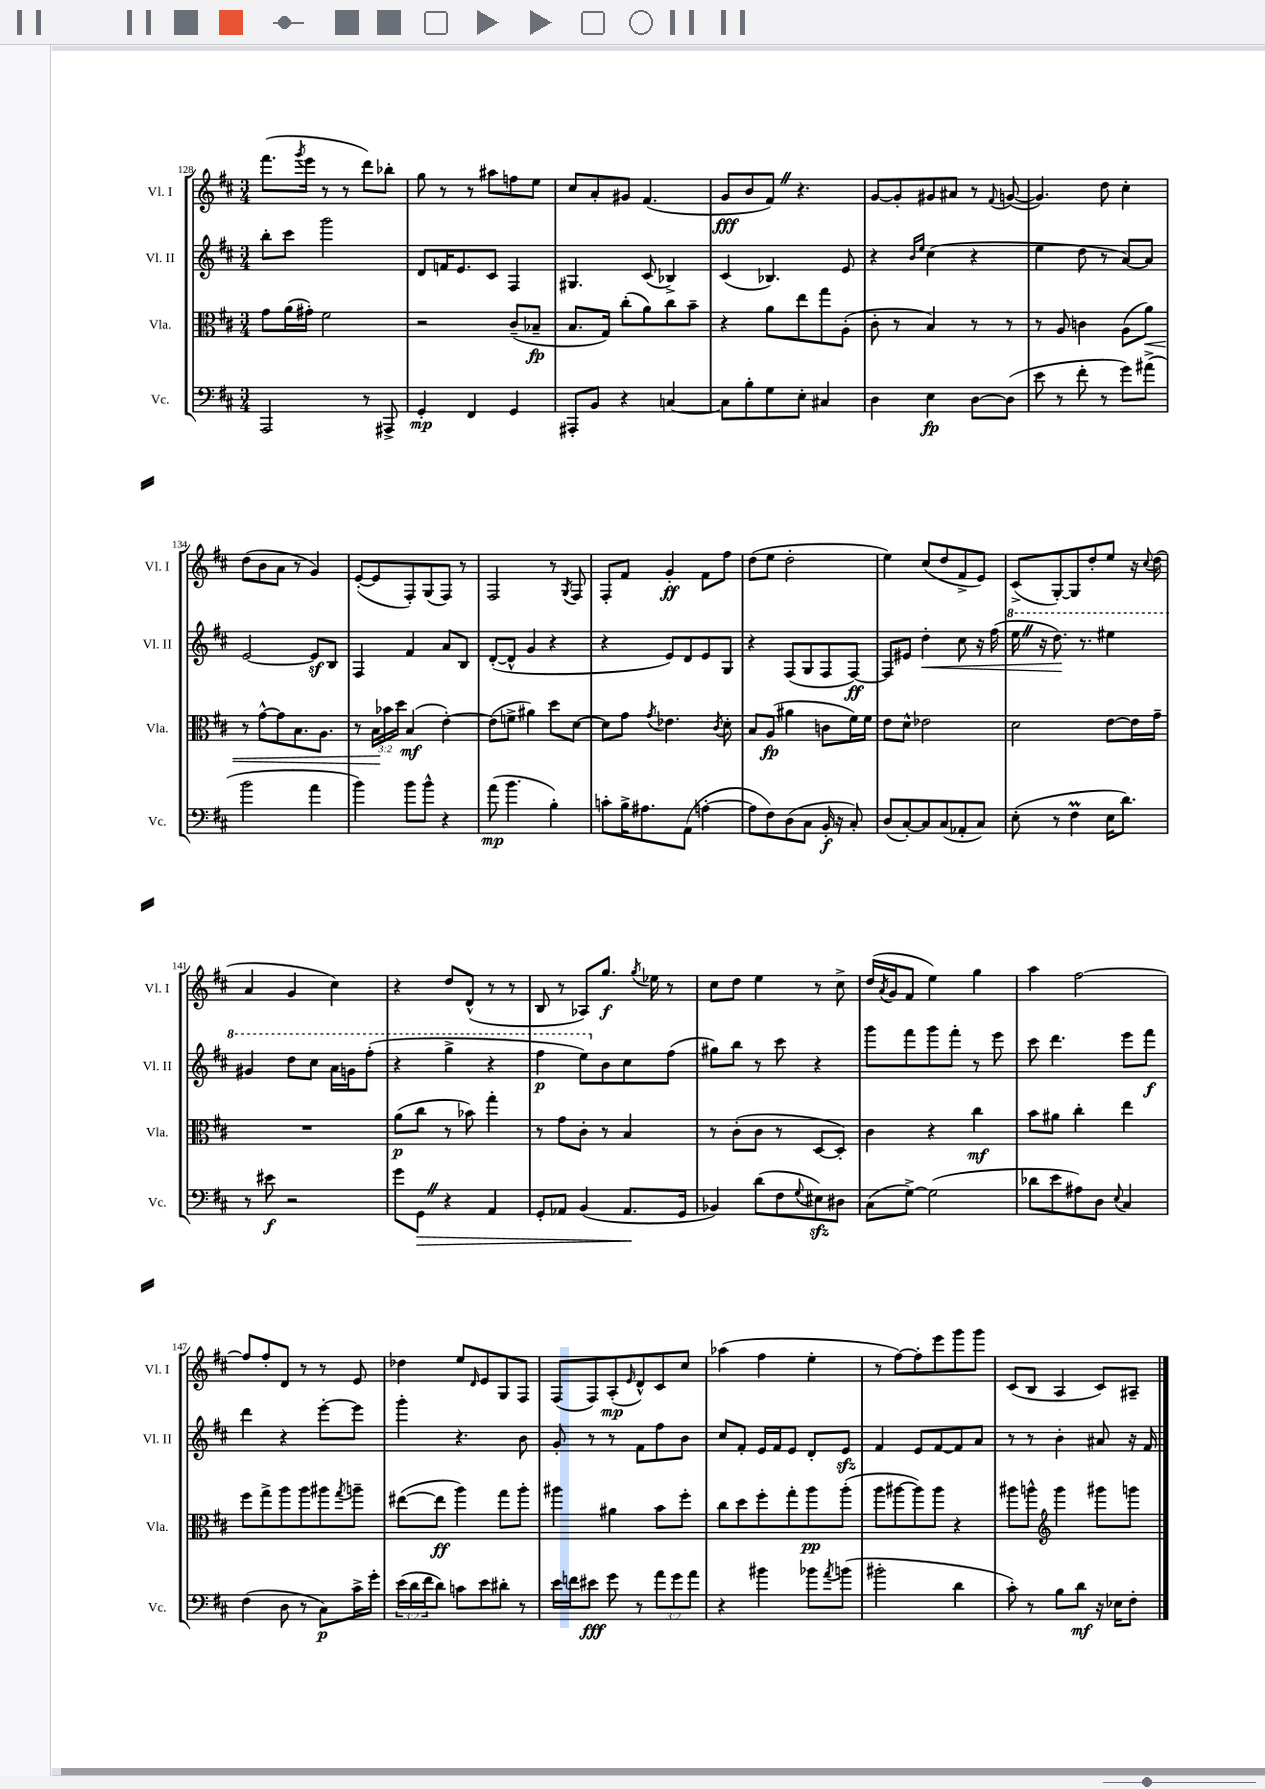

**kern	**dynam	**kern	**dynam	**kern	**dynam	**kern	**dynam
*part4	*part4	*part3	*part3	*part2	*part2	*part1	*part1
*staff4	*staff4	*staff3	*staff3	*staff2	*staff2	*staff1	*staff1
*I"Vc.	*	*I"Vla.	*	*I"Vl. II	*	*I"Vl. I	*
*I'Vc.	*	*I'Vla.	*	*I'Vl. II	*	*I'Vl. I	*
*clefF4	*	*clefC3	*	*clefG2	*	*clefG2	*
*k[f#c#]	*	*k[f#c#]	*	*k[f#c#]	*	*k[f#c#]	*
*M3/4	*	*M3/4	*	*M3/4	*	*M3/4	*
=128	=128	=128	=128	=128	=128	=128	=128
2AAA/	.	8g\L	.	8bb'\L	.	(8.fff#\L	.
.	.	(16a\L	.	8ccc#\J	.	.	.
.	.	.	.	.	.	8qggg/	.
.	.	16g#X'\JJ)	.	.	.	16eee\Jk	.
.	.	2f#\	.	2ggg\	.	8r	.
.	.	.	.	.	.	8r	.
8r	.	.	.	.	.	8ddd\L)	.
8AAA#X^/	.	.	.	.	.	8bb-X'\J	.
=129	=129	=129	=129	=129	=129	=129	=129
4GG'/	mp	2r	.	8d/L	.	8gg\	.
.	.	.	.	16fn/K	.	8r	.
.	.	.	.	8.e/	.	.	.
4FF#/	.	.	.	.	.	8r	.
.	.	.	.	8c#/J	.	8aa#X\L	.
4GG/	.	(8c#~/L	.	4F#/	.	8ffn\	.
.	.	8B-X~/J	fp	.	.	8ee\J	.
=130	=130	=130	=130	=130	=130	=130	=130
8AAA#X'/L	.	8.B/L	.	4.G#X/	.	8cc#/L	.
8BB/J	.	.	.	.	.	8a'/	.
.	.	16G/Jk)	.	.	.	.	.
4r	.	(8cc#'\L	.	.	.	8g#X/J	.
.	.	8a\)	.	(8c#/	.	(4.f#/	.
[4Cn/	.	8cc#\	.	4B-X^/)	.	.	.
.	.	8b~\J	.	.	.	.	.
=131	=131	=131	=131	=131	=131	=131	=131
8C\L]	.	4r	.	(4c#/	.	8g/L	fff
8B'\	.	.	.	.	.	8b/	.
8G\	.	8a\L	.	4.B-X/)	.	8f#Z/J)	.
8E'\J	.	8ee\	.	.	.	4.r	.
4C#X/	.	8gg\	.	.	.	.	.
.	.	(8A'\J	.	8e/	.	.	.
=132	=132	=132	=132	=132	=132	=132	=132
4D\	.	8c#'\	.	4r	.	[8g/L	.
.	.	8r	.	.	.	8g'/]	.
.	.	.	.	16qqb/LL	.	.	.
.	.	.	.	16qqee/JJ	.	.	.
4E\	fp	4B/)	.	(4cc#\	.	8g#X/	.
.	.	.	.	.	.	8a#X/J	.
[8D\L	.	8r	.	4r	.	8r	.
.	.	.	.	.	.	8qqf#/	.
(8D\J]	.	8r	.	.	.	([8gn/	.
=133	=133	=133	=133	=133	=133	=133	=133
8e\	.	8r	.	4ee\	.	4.g/])	.
8r	.	8A/	.	.	.	.	.
8f#'\	.	4cn\	.	8dd\	.	.	.
8r	.	.	.	8r	.	8dd\	.
8g\L)	.	(8A\L	.	[8a/L)	.	4cc#'\	.
!	!	!	!LO:HP:b	!	!	!	!
(8a#X^\J	.	8a\J)	<	8a/J]	.	.	.
!!LO:LB:g=z
=134	=134	=134	=134	=134	=134	=134	=134
2b\	.	8r	.	[2e/	.	(8dd\L	.
.	.	[8g^^\L	.	.	.	8b\	.
.	.	8g\]	.	.	.	8a\J	.
.	.	8.B\	.	.	.	8r	.
4a\	.	.	.	8ez/L]	.	4g/)	.
.	.	8.A\J	.	.	.	.	.
.	.	.	.	8B/J	.	.	.
=135	=135	=135	=135	=135	=135	=135	=135
4b\)	.	8r	.	4F#/	.	([8e'/L	.
.	.	24B\LL	.	.	.	8e/]	.
.	.	24b-X\	[	.	.	.	.
.	.	24dd\JJ	.	.	.	.	.
8b\L	.	(4B/	mf	4f#/	.	8F#'/)	.
8b^^\J	.	.	.	.	.	(8G/	.
4r	.	[4e'\)	.	8a/L	.	8F#/J)	.
.	.	.	.	8B/J	.	8r	.
=136	=136	=136	=136	=136	=136	=136	=136
(8a\	mp	(8e\L]	.	([8d'/L	.	2F#/	.
4.b\	.	8fn^\J	.	8d^^/J]	.	.	.
.	.	4a#X\)	.	4g/	.	.	.
4B'\)	.	8dd\L	.	4r	.	8r	.
.	.	.	.	.	.	8qG/	.
.	.	[8d\J	.	.	.	8F#/	.
=137	=137	=137	=137	=137	=137	=137	=137
8cn'\L	.	8d\L]	.	4r	.	8F#'/L	.
16B^\K	.	8g\J	.	.	.	8f#/J	.
8.A#X\	.	.	.	.	.	.	.
.	.	8qg/	.	.	.	.	.
.	.	4.e-X\	.	8e/L)	.	4g'/	ff
(8AA\J	.	.	.	8d/	.	.	.
[4An'\	.	.	.	8e/	.	8f#\L	.
.	.	8qc#/	.	.	.	.	.
.	.	8d'\	.	8G/J	.	8ff#\J	.
=138	=138	=138	=138	=138	=138	=138	=138
8A\L]	.	8B/L	.	4r	.	(8dd\L	.
8F#\)	.	(8A/J	fp	.	.	8ee\J	.
(8D\	.	4a#X\	.	(8F#/L	.	2dd'\	.
8C#\J	.	.	.	8G/	.	.	.
16BB'/	f	8cn\L	.	8F#/	.	.	.
16r	.	.	.	.	.	.	.
8C#'/)	.	16f#\L)	.	[8F#/J)	ff	.	.
.	.	16f#\JJ	.	.	.	.	.
=139	=139	=139	=139	=139	=139	=139	=139
(8D/L	.	8e\L	.	8F#/L]	.	4ee\)	.
[8C#'/)	.	8d^^\J	.	8e#X/J	.	.	.
!	!	!	!	!	!LO:HP:b	!	!
8C#/]	.	2e-X\	.	4dd'\	<	(8cc#/L	.
(8C#/	.	.	.	.	.	8dd/	.
8AA-X'/	.	.	.	8cc#\	.	8f#^/	.
8C#/J)	.	.	.	16r	.	8e/J)	.
.	.	.	.	(16ff#\	.	.	.
=140	=140	=140	=140	=140	=140	=140	=140
*	*	*	*	*8va	*	*	*
(8E'\	.	2d\	.	16eeeZ\	.	(8c#^/L	.
.	.	.	.	16r	.	.	.
8r	.	.	.	8.ddd\)	.	[8G'/)	.
4F#m\	.	.	.	.	.	8G/]	.
.	.	.	.	8.r	[	.	.
.	.	.	.	.	.	8dd'/	.
16E\KL	.	[8e\L	.	4eee#X\	.	8ee/J	.
8.d\J)	.	.	.	.	.	.	.
.	.	16e\L]	.	.	.	16r	.
.	.	.	.	.	.	8qqcc#/	.
.	.	16g~\JJ	.	.	.	(16dd\	.
!!LO:LB:g=z
=141	=141	=141	=141	=141	=141	=141	=141
8r	.	2.r	.	4gg#X/	.	4a/	.
8e#X\	f	.	.	.	.	.	.
2r	.	.	.	8ddd\L	.	4g/	.
.	.	.	.	8ccc#\J	.	.	.
.	.	.	.	16aa\LL	.	4cc#\)	.
.	.	.	.	16ggn\J	.	.	.
.	.	.	.	(8fff#'\J	.	.	.
=142	=142	=142	=142	=142	=142	=142	=142
8g\L	.	(8a\L	p	4r	.	4r	.
!	!LO:HP:b	!	!	!	!	!	!
8GGZ\J	>	8cc#\J	.	.	.	.	.
4r	.	8r	.	4ggg^\	.	8dd/L	.
.	.	8b-X\)	.	.	.	(8d^^/J	.
4AA/	.	4gg'\	.	4r	.	8r	.
.	.	.	.	.	.	8r	.
=143	=143	=143	=143	=143	=143	=143	=143
8GG'/L	.	8r	.	4fff#\	p	8B/	.
8AA-X/J	.	8g\L	.	.	.	8r	.
(4BB/	.	8c#'\J	.	8eee\L)	.	8A-X/L)	.
*	*	*	*	*X8va	*	*	*
.	.	8r	.	8b\	.	8.gg/J	f
8.AA-/L	.	4B/	.	8cc#\	.	.	.
.	.	.	.	.	.	8qgg/	.
.	.	.	.	.	.	16ee-X\	.
.	.	.	.	(8ff#\J	.	8r	.
16GG/Jk	]	.	.	.	.	.	.
=144	=144	=144	=144	=144	=144	=144	=144
4BB-X/)	.	8r	.	8gg#X\L)	.	8cc#\L	.
.	.	(8c#'\L	.	8bb\J	.	8dd\J	.
(8d\L	.	8c#\J	.	8r	.	4ee\	.
8F#\	.	8r	.	8ccc#\	.	.	.
8qqG/	.	.	.	.	.	.	.
8E#Xzz\)	.	[8D/L	.	4r	.	8r	.
8D#X\J	.	8D'/J])	.	.	.	8cc#^\	.
=145	=145	=145	=145	=145	=145	=145	=145
(8C#\L	.	4c#\	.	8ggg\L	.	(16dd/LL	.
.	.	.	.	.	.	8qa/	.
.	.	.	.	.	.	16g/J	.
[8G^\J)	.	.	.	8fff#\	.	8f#/J	.
(2G\]	.	4r	.	8ggg\	.	4ee\)	.
.	.	.	.	8fff#'\J	.	.	.
.	.	4cc#\	mf	8r	.	4gg\	.
.	.	.	.	8eee\	.	.	.
=146	=146	=146	=146	=146	=146	=146	=146
8d-X\L	.	8b\L	.	8ccc#\	.	4aa\	.
8e\	.	8a#X\J	.	4.ddd\	.	.	.
8A#X\)	.	4cc#'\	.	.	.	[2ff#\	.
8D\J	.	.	.	.	.	.	.
8qqE/	.	.	.	.	.	.	.
4C#/	.	4ee\	.	8eee\L	.	.	.
.	.	.	.	8fff#\J	f	.	.
!!LO:LB:g=z
=147	=147	=147	=147	=147	=147	=147	=147
(4F#\	.	8ff#\L	.	4ddd\	.	8ff#/L]	.
.	.	8gg^\	.	.	.	8ff#'/	.
8D\	.	8aa\	.	4r	.	8d/J	.
8r	.	8aa\	.	.	.	8r	.
8C#\L)	p	8aa#X\	.	[8eee'\L	.	8r	.
.	.	8qgg/	.	.	.	.	.
16c#^\L	.	8aan~\J	.	8eee\J]	.	8e/	.
16g'\JJ	.	.	.	.	.	.	.
=148	=148	=148	=148	=148	=148	=148	=148
(24e\LL	.	([8ee#X\L	.	4ggg'\	.	4dd-X\	.
24d\	.	.	.	.	.	.	.
24f#\J	.	.	.	.	.	.	.
8d\J)	.	8ee#\J]	ff	.	.	.	.
8cn\L	.	4aa\)	.	4.r	.	8ee/L	.
.	.	.	.	.	.	16qqd/	.
8e\	.	.	.	.	.	8e/	.
8d#X'\J	.	8gg\L	.	.	.	8G/	.
8r	.	8aa'\J	.	8b\	.	8F#/J	.
=149	=149	=149	=149	=149	=149	=149	=149
16e\LL	.	4aa#X\	.	8g'/	.	(8F#/L	.
16fn\J	.	.	.	.	.	.	.
8e#X\J	fff	.	.	8r	.	8F#/)	.
8g\	.	4a#X\	.	8r	.	(8A'/	mp
.	.	.	.	.	.	16qqe/	.
8r	.	.	.	8f#\L	.	8d^^/)	.
12a\L	.	8b\L	.	8ff#\	.	8c#/	.
12g\	.	.	.	.	.	.	.
.	.	8ff#'\J	.	8b\J	.	8cc#/J	.
12a\J	.	.	.	.	.	.	.
=150	=150	=150	=150	=150	=150	=150	=150
4r	.	8cc#\L	.	8cc#/L	.	(4aa-X\	.
.	.	8dd\	.	8f#'/J	.	.	.
4b#X\	.	8ff#'\	.	16e/LL	.	4ff#\	.
.	.	.	.	16f#/J	.	.	.
.	.	8gg'\	.	8e/J	.	.	.
8b-X\L	.	8aa\	pp	8d'/L	.	4ee'\	.
8qa/	.	.	.	.	.	.	.
(8bn\J	.	(8aa'\J	.	8ezz/J	.	.	.
=151	=151	=151	=151	=151	=151	=151	=151
2b#X'\	.	8aa\L	.	4f#/	.	8r	.
.	.	[8aa#X\	.	.	.	[8ff#\L)	.
.	.	8aa#\])	.	8e/L	.	8ff#'\]	.
.	.	8aa#\J	.	[8f#/	.	8eee\	.
4d\	.	4r	.	8f#/]	.	8ggg\	.
.	.	.	.	8a/J	.	8ggg\J	.
=152	=152	=152	=152	=152	=152	=152	=152
8c#'\)	.	8aa#X\L	.	8r	.	(8c#/L	.
8r	.	8aan^^\J	.	8r	.	8B/J	.
*	*	*clefG2	*	*	*	*	*
8B\L	.	4ggg\	.	4b'\	.	4A/	.
8d\J	mf	.	.	.	.	.	.
16r	.	8ggg#X\L	.	8a#X/	.	8c#/L)	.
16E-X\KL	.	.	.	.	.	.	.
8F#'\J	.	8gggn\J	.	16r	.	8A#X~/J	.
.	.	.	.	16f#/	.	.	.
==	==	==	==	==	==	==	==
*-	*-	*-	*-	*-	*-	*-	*-
